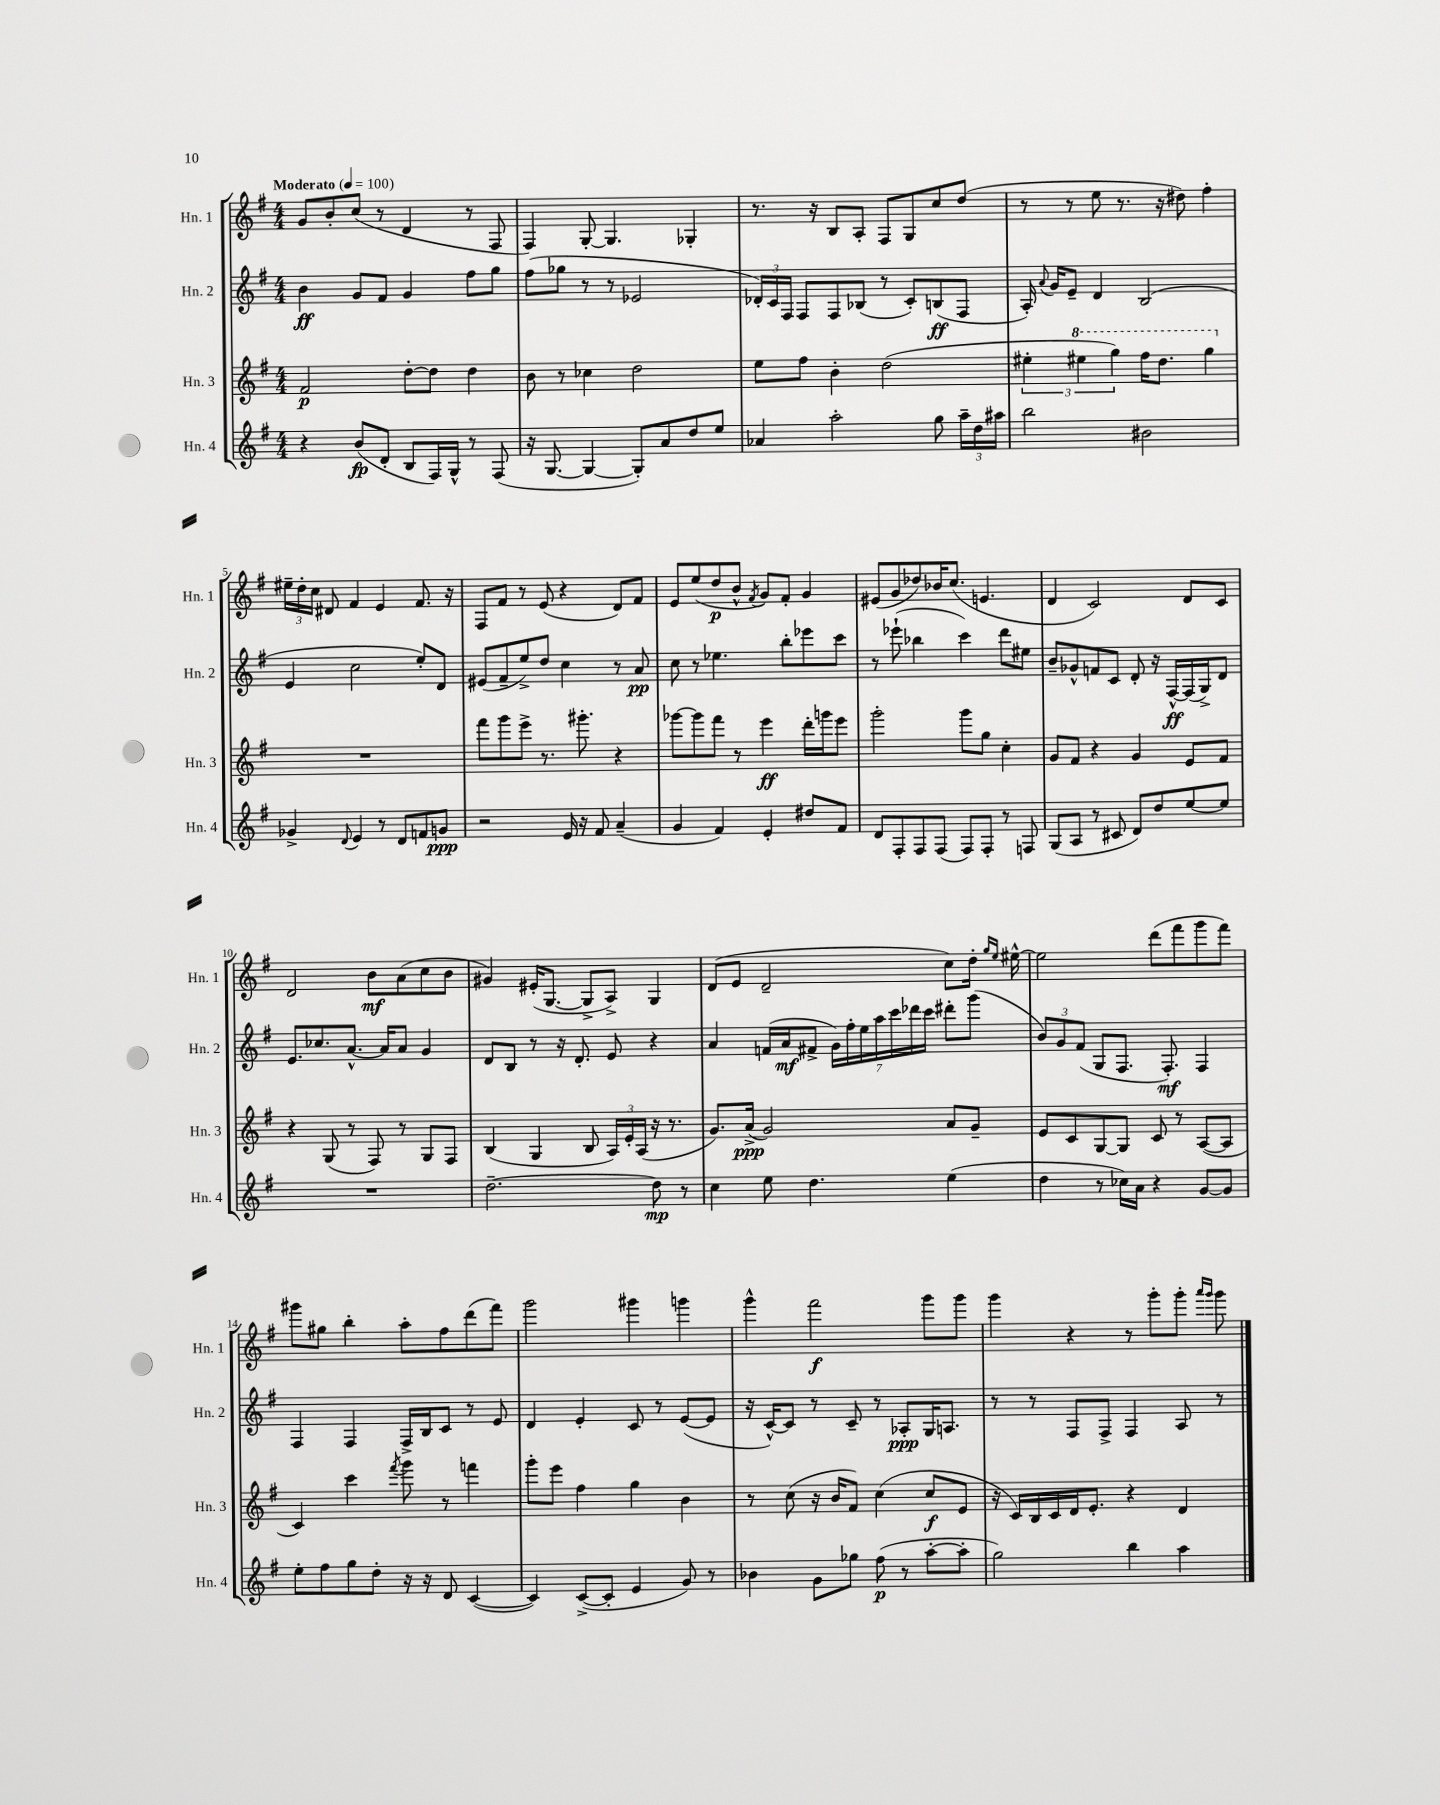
<<
\new StaffGroup <<
\new Staff = "s0" \with { instrumentName = "Hn. 1" shortInstrumentName = "Hn. 1" } {
    \clef treble \key g \major \numericTimeSignature \time 4/4 \tempo "Moderato" 4 = 100
    \autoBeamOff g'8[ b'8-. c''8]( r8 d'4 r8 fis8 |
    fis4) g8~-. g4. ges4-. |
    r8. r16 b8[ a8]-. fis8[ g8 c''8 d''8]( |
    r8 r8 e''8 r8. r16 dis''8) fis''4-. |
    \tuplet 3/2 { eis''16[-- d''16-. c''16] } dis'8 fis'4 e'4 fis'8. r16 |
    fis8[ fis'8] r8 e'8( r4 d'8[) fis'8] |
    e'8[ e''8( d''8\p b'8]-^ \acciaccatura { fis'8 } g'8[) fis'8]-. g'4 |
    eis'8[( g'8 des''8) bes'16 c''8.]( e'4. |
    d'4 c'2) d'8[ c'8] |
    d'2 b'8[\mf a'8( c''8 b'8] |
    gis'4) eis'16[-.( g8.]~ g8[-> a8]->) g4 |
    d'8[( e'8] d'2-- c''8[) d''16]-. \grace { g''16[ e''16] } eis''16~-^ |
    eis''2 d'''8[( fis'''8 g'''8 fis'''8]) |
    gis'''8[ gis''8] b''4-. a''8[-. fis''8 d'''8( fis'''8]) |
    g'''2 gis'''4 g'''4 |
    g'''4-^ fis'''2\f g'''8[ g'''8] |
    g'''4 r4 r8 g'''8[-. g'''8]-. \grace { a'''16[ g'''16] } g'''8 \bar "|." |
}
\new Staff = "s1" \with { instrumentName = "Hn. 2" shortInstrumentName = "Hn. 2" } {
    \clef treble \key g \major \numericTimeSignature \time 4/4
    \autoBeamOff b'4\ff g'8[ fis'8] g'4 fis''8[ g''8] |
    fis''8[( ges''8] r8 r8 ees'2 |
    \tuplet 3/2 { des'16[-.) c'16 fis16] } fis8[ fis8 bes8]( r8 c'8[-.) b8\ff( fis8] |
    a16-.) \appoggiatura { a'8 } g'16[ e'8]-- d'4 b2( |
    e'4 c''2 e''8[-.) d'8] |
    eis'8[( fis'8-- e''8->) d''8] c''4 r8 a'8\pp |
    c''8 r8 ees''4. b''8[-. ees'''8 c'''8] |
    r8 ees'''8-!( bes''4 c'''4) d'''8[ eis''8] |
    b'8[-- ges'8-^ f'8 c'8] d'8-. r16 fis16[~-^\ff fis16( g16->) d'8] |
    e'8.[ ces''8. a'8.]~-^ a'16[ a'8] g'4 |
    d'8[ b8] r8 r16 d'8.-. e'8 r4 |
    a'4 f'16[( a'16\mf fis'8]-> \tuplet 7/4 { g'16[) fis''16-. e''16 a''16 c'''16 des'''16 c'''16] } dis'''8[-. g'''8]( |
    \tuplet 3/2 { b'8[) g'8 fis'8]( } g8[ fis8.] fis8.-.\mf) fis4 |
    fis4 fis4 fis16[-> b16 c'8] r8 e'8 |
    d'4 e'4-. c'8 r8 e'8[~( e'8] |
    r16 c'16[~-^) c'8] r8 c'8-- r8 aes8[-.\ppp g16 a8.] |
    r8 r8 fis8[ fis8]-> fis4 a8 r8 \bar "|." |
}
\new Staff = "s2" \with { instrumentName = "Hn. 3" shortInstrumentName = "Hn. 3" } {
    \clef treble \key g \major \numericTimeSignature \time 4/4
    \autoBeamOff fis'2\p d''8[~-. d''8] d''4 |
    b'8 r8 ces''4 d''2 |
    e''8[ fis''8] b'4-. d''2( |
    \tuplet 3/2 { eis''4-. \ottava #1 eis'''4 g'''4) } fis'''16[ d'''8.] g'''4 \ottava #0 |
    R1 |
    fis'''8[ g'''8 e'''8]-> r8. gis'''8.-. r4 |
    ges'''8[~ ges'''8 fis'''8] r8 e'''4\ff d'''16[-. g'''16 e'''8] |
    g'''2-. g'''8[ g''8] c''4-. |
    g'8[ fis'8] r4 g'4 e'8[ fis'8] |
    r4 g8( r8 fis8) r8 g8[ fis8] |
    b4( g4 b8 \tuplet 3/2 { a16[) e'16-. a16]( } r16 r8. |
    g'8.[) a'16]->\ppp( g'2) a'8[ g'8]-- |
    e'8[ c'8 g8~ g8] c'8 r8 a8[~( a8] |
    c'4) c'''4 \acciaccatura { fis'''8 } g'''8 r8 f'''4 |
    g'''8[-. e'''8] fis''4 g''4 b'4 |
    r8 c''8( r16 b'16[ fis'8]) c''4( c''8[\f e'8] |
    r16 c'16[) b16 c'16 d'16 e'8.]-. r4 d'4 \bar "|." |
}
\new Staff = "s3" \with { instrumentName = "Hn. 4" shortInstrumentName = "Hn. 4" } {
    \clef treble \key g \major \numericTimeSignature \time 4/4
    \autoBeamOff r4 b'8[\fp( d'8]-. b8[ fis16) g16]-^ r8 fis8( |
    r16 g8.~ g4~ g8[-.) a'8 d''8 e''8] |
    aes'4 a''2-. g''8 \tuplet 3/2 { a''16[-- d''16 ais''16] } |
    b''2 bis'2 |
    ges'4-> \appoggiatura { d'8 } e'4 r8 d'8[ f'8 g'8]\ppp |
    r2 e'16 r16 fis'8 a'4--( |
    g'4 fis'4) e'4-. dis''8[ fis'8] |
    d'8[ fis8-. fis8 fis8]( fis8[) fis8]-. r8 f8 |
    g8[( a8] r8 cis'8 d'8[) d''8 e''8~ e''8] |
    R1 |
    d''2.~-- d''8\mp r8 |
    c''4 e''8 d''4. e''4( |
    d''4 r8 ces''16[) a'16] r4 g'8[~ g'8] |
    e''8[-. fis''8 g''8 d''8]-. r16 r16 d'8 c'4~( |
    c'4) c'8[~->( c'8]-. e'4 g'8) r8 |
    bes'4 g'8[ ges''8] fis''8\p( r8 a''8[~-. a''8]-. |
    g''2) b''4 a''4 \bar "|." |
}
>>
>>
